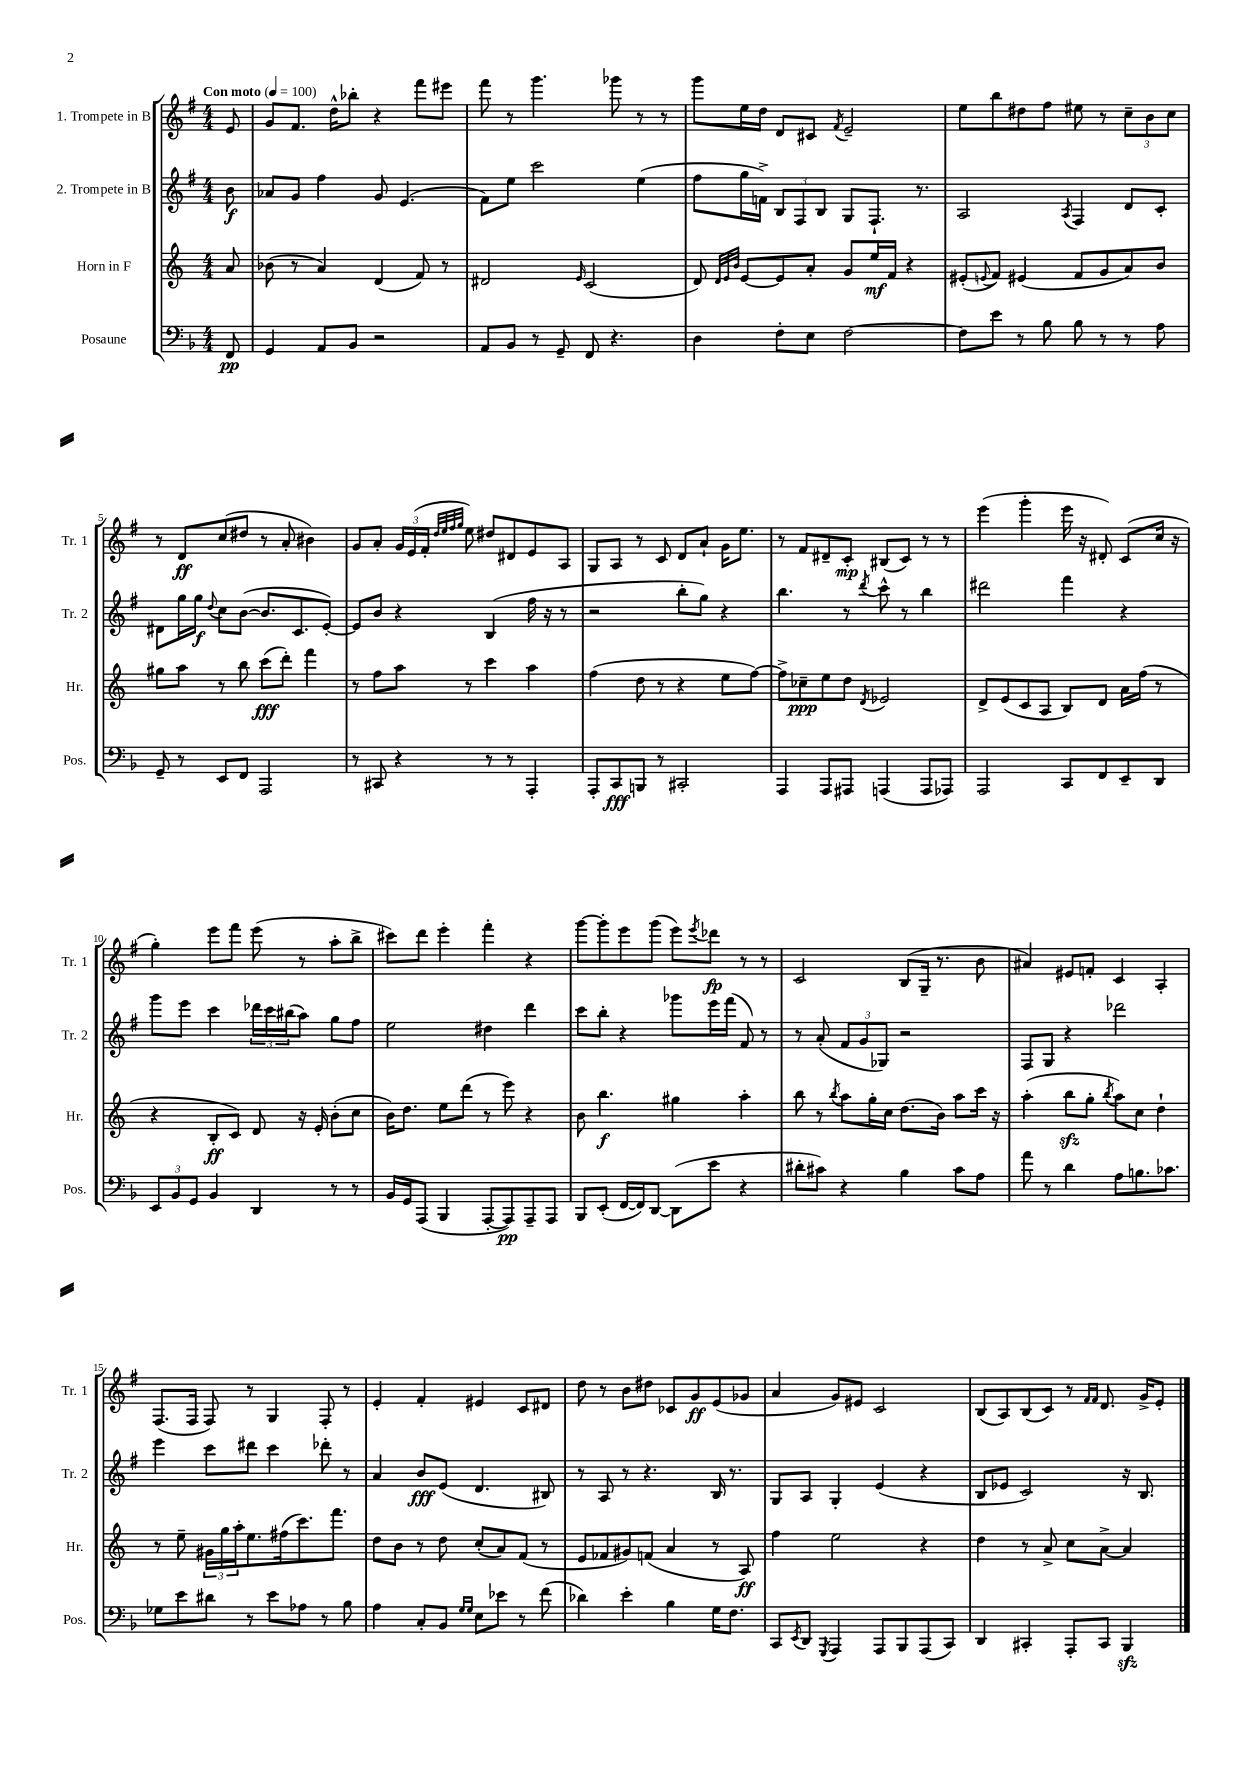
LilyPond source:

<<
\new StaffGroup <<
\new Staff = "s0" \with { instrumentName = "1. Trompete in B" shortInstrumentName = "Tr. 1" } {
    \clef treble \key g \major \numericTimeSignature \time 4/4 \partial 8 \tempo "Con moto" 4 = 100
    e'8 |
    g'8 fis'8. d''16-^ bes''8-. r4 fis'''8 eis'''8 |
    fis'''8 r8 g'''4. ges'''8 r8 r8 |
    g'''8 e''16 d''16 d'8 cis'8 \acciaccatura { fis'8 } e'2-- |
    e''8 b''8 dis''8 fis''8 eis''8 r8 \tuplet 3/2 { c''8-- b'8 c''8 } |
    r8 d'8\ff c''8( dis''8 r8 a'8-. bis'4) |
    g'8 a'8-. \tuplet 3/2 { g'16 e'16( fis'16-. } \grace { d''32 e''32 fis''32 g''32 } e''8) dis''8 dis'8 e'8 a8 |
    g8 a8 r8 c'8 d'8 a'8-! g'16 e''8. |
    r8 fis'8 dis'8-- c'8-.\mp bis8( c'8) r8 r8 |
    e'''4( g'''4-. e'''16 r16 dis'8-.) c'8( c''16 r16 |
    g''4-.) e'''8 fis'''8 e'''8( r8 a''8-. b''8-> |
    cis'''8) d'''8 e'''4-. fis'''4-. r4 |
    g'''8~ g'''8-. e'''8 g'''8( e'''8) \acciaccatura { e'''8 } des'''8\fp r8 r8 |
    c'2 b8( g16-- r8. b'8 |
    ais'4) eis'8 f'8-. c'4 a4-. |
    fis8.( fis16 fis8) r8 g4 fis8-. r8 |
    e'4-. fis'4-. eis'4 c'8 dis'8 |
    d''8 r8 b'8 dis''8 ces'8 g'8\ff e'8( ges'8 |
    a'4 g'8) eis'8 c'2 |
    b8( a8) b8( c'8) r8 \grace { fis'16 fis'16 } d'8. g'16-> e'8-. \bar "|." |
}
\new Staff = "s1" \with { instrumentName = "2. Trompete in B" shortInstrumentName = "Tr. 2" } {
    \clef treble \key g \major \numericTimeSignature \time 4/4 \partial 8
    b'8\f |
    aes'8 g'8 fis''4 g'8 e'4.( |
    fis'8) e''8 c'''2 e''4( |
    fis''8 g''16 f'16->) \tuplet 3/2 { b8 fis8 b8 } g8 fis8.-! r8. |
    a2 \acciaccatura { a8 } fis4 d'8 c'8-. |
    dis'8 g''16 g''16\f \appoggiatura { d''8 } c''8 b'8~( b'8. c'8. e'8~-.) |
    e'8 b'8 r4 b4( fis''16 r16 r8 |
    r2 b''8-. g''8) r4 |
    b''4. r8 \acciaccatura { d'''8 } c'''8-^ r8 b''4 |
    dis'''2 fis'''4 r4 |
    g'''8 e'''8 c'''4 \tuplet 3/2 { des'''16 c'''16 bis''16( } a''8) g''8 fis''8 |
    e''2 dis''4 d'''4 |
    c'''8 b''8-. r4 ges'''8 e'''16 fis'''16( fis'8) r8 |
    r8 a'8-.( \tuplet 3/2 { fis'8 g'8 ges8) } r2 |
    fis8 g8 r4 des'''2 |
    e'''4 c'''8 dis'''8 c'''4 des'''8-. r8 |
    a'4 b'8\fff e'8( d'4. bis8) |
    r8 a8 r8 r4. b16 r8. |
    g8 a8 g4-. e'4( r4 |
    b8 ees'8 c'2) r16 b8. \bar "|." |
}
\new Staff = "s2" \with { instrumentName = "Horn in F" shortInstrumentName = "Hr." } {
    \clef treble \key c \major \numericTimeSignature \time 4/4 \partial 8
    a'8 |
    bes'8( r8 a'4) d'4( f'8) r8 |
    dis'2 \grace { e'16 } c'2( |
    d'8) \grace { d'32 e'32 b'32 } e'8~ e'8 a'8-. g'8 e''16\mf f'16 r4 |
    eis'8-.( \appoggiatura { e'8 } f'8) eis'4( f'8 g'8 a'8) b'8 |
    gis''8 a''8 r8 b''8 c'''8\fff( d'''8-.) f'''4 |
    r8 f''8 a''8 r8 c'''4 a''4 |
    f''4( d''8 r8 r4 e''8 f''8~) |
    f''8-> ces''8--\ppp e''8 d''8 \acciaccatura { d'8 } ees'2 |
    d'8-> e'8( c'8 a8 b8) d'8 a'16 f''16( r8 |
    r4 b8-.\ff c'8) d'8 r16 e'16-. b'8-.( c''8 |
    b'16) d''8. e''8 d'''8( r8 e'''8) r4 |
    b'8 b''4.\f gis''4 a''4-. |
    b''8 r8 \acciaccatura { b''8 } a''8 g''16-. c''16 d''8.( b'16) a''8 c'''16 r16 |
    a''4-.( b''8\sfz g''8-. \acciaccatura { b''8 } a''8) c''8 d''4-! |
    r8 e''8-- \tuplet 3/2 { gis'16 g''16 a''16-. } e''8. fis''16( c'''8.) f'''8. |
    d''8 b'8 r8 d''8 c''8-.( a'8) f'8( r8 |
    e'8 fes'8 gis'8) f'8( a'4 r8 a8\ff) |
    f''4 e''2 r4 |
    d''4 r8 a'8-> c''8 a'8~-> a'4 \bar "|." |
}
\new Staff = "s3" \with { instrumentName = "Posaune" shortInstrumentName = "Pos." } {
    \clef bass \key f \major \numericTimeSignature \time 4/4 \partial 8
    f,8\pp |
    g,4 a,8 bes,8 r2 |
    a,8 bes,8 r8 g,8-- f,8 r4. |
    d4 f8-. e8 f2~ |
    f8 e'8 r8 bes8 bes8 r8 r8 a8 |
    g,8-- r8 e,8 f,8 a,,2 |
    r8 cis,8 r4 r8 r8 a,,4-. |
    a,,8-. c,8\fff b,,8 r8 cis,2-. |
    a,,4 a,,8 ais,,8 a,,4( a,,8 aes,,8) |
    a,,2 c,8 f,8 e,8-- d,8 |
    \tuplet 3/2 { e,8 bes,8 g,8 } bes,4 d,4 r8 r8 |
    bes,16 g,16 a,,8( bes,,4 a,,8~-. a,,8\pp) a,,8-- a,,8 |
    bes,,8 e,8-.( f,16~ f,16) d,8~ d,8( e'8 r4 |
    dis'8-. cis'8) r4 bes4 cis'8 a8 |
    a'8 r8 d'4 a8 b8. ces'8. |
    ges8 e'8 dis'8 r8 e'8 aes8 r8 bes8 |
    a4 c8-. bes,8 \grace { g16 g16 } e8 ees'8 r8 f'8( |
    des'4) e'4-. bes4 g16 f8. |
    c,8 \acciaccatura { e,8 } d,8 \acciaccatura { g,,8 } a,,4 a,,8 bes,,8 a,,8( c,8) |
    d,4 cis,4-. a,,8-. cis,8 bes,,4\sfz \bar "|." |
}
>>
>>
